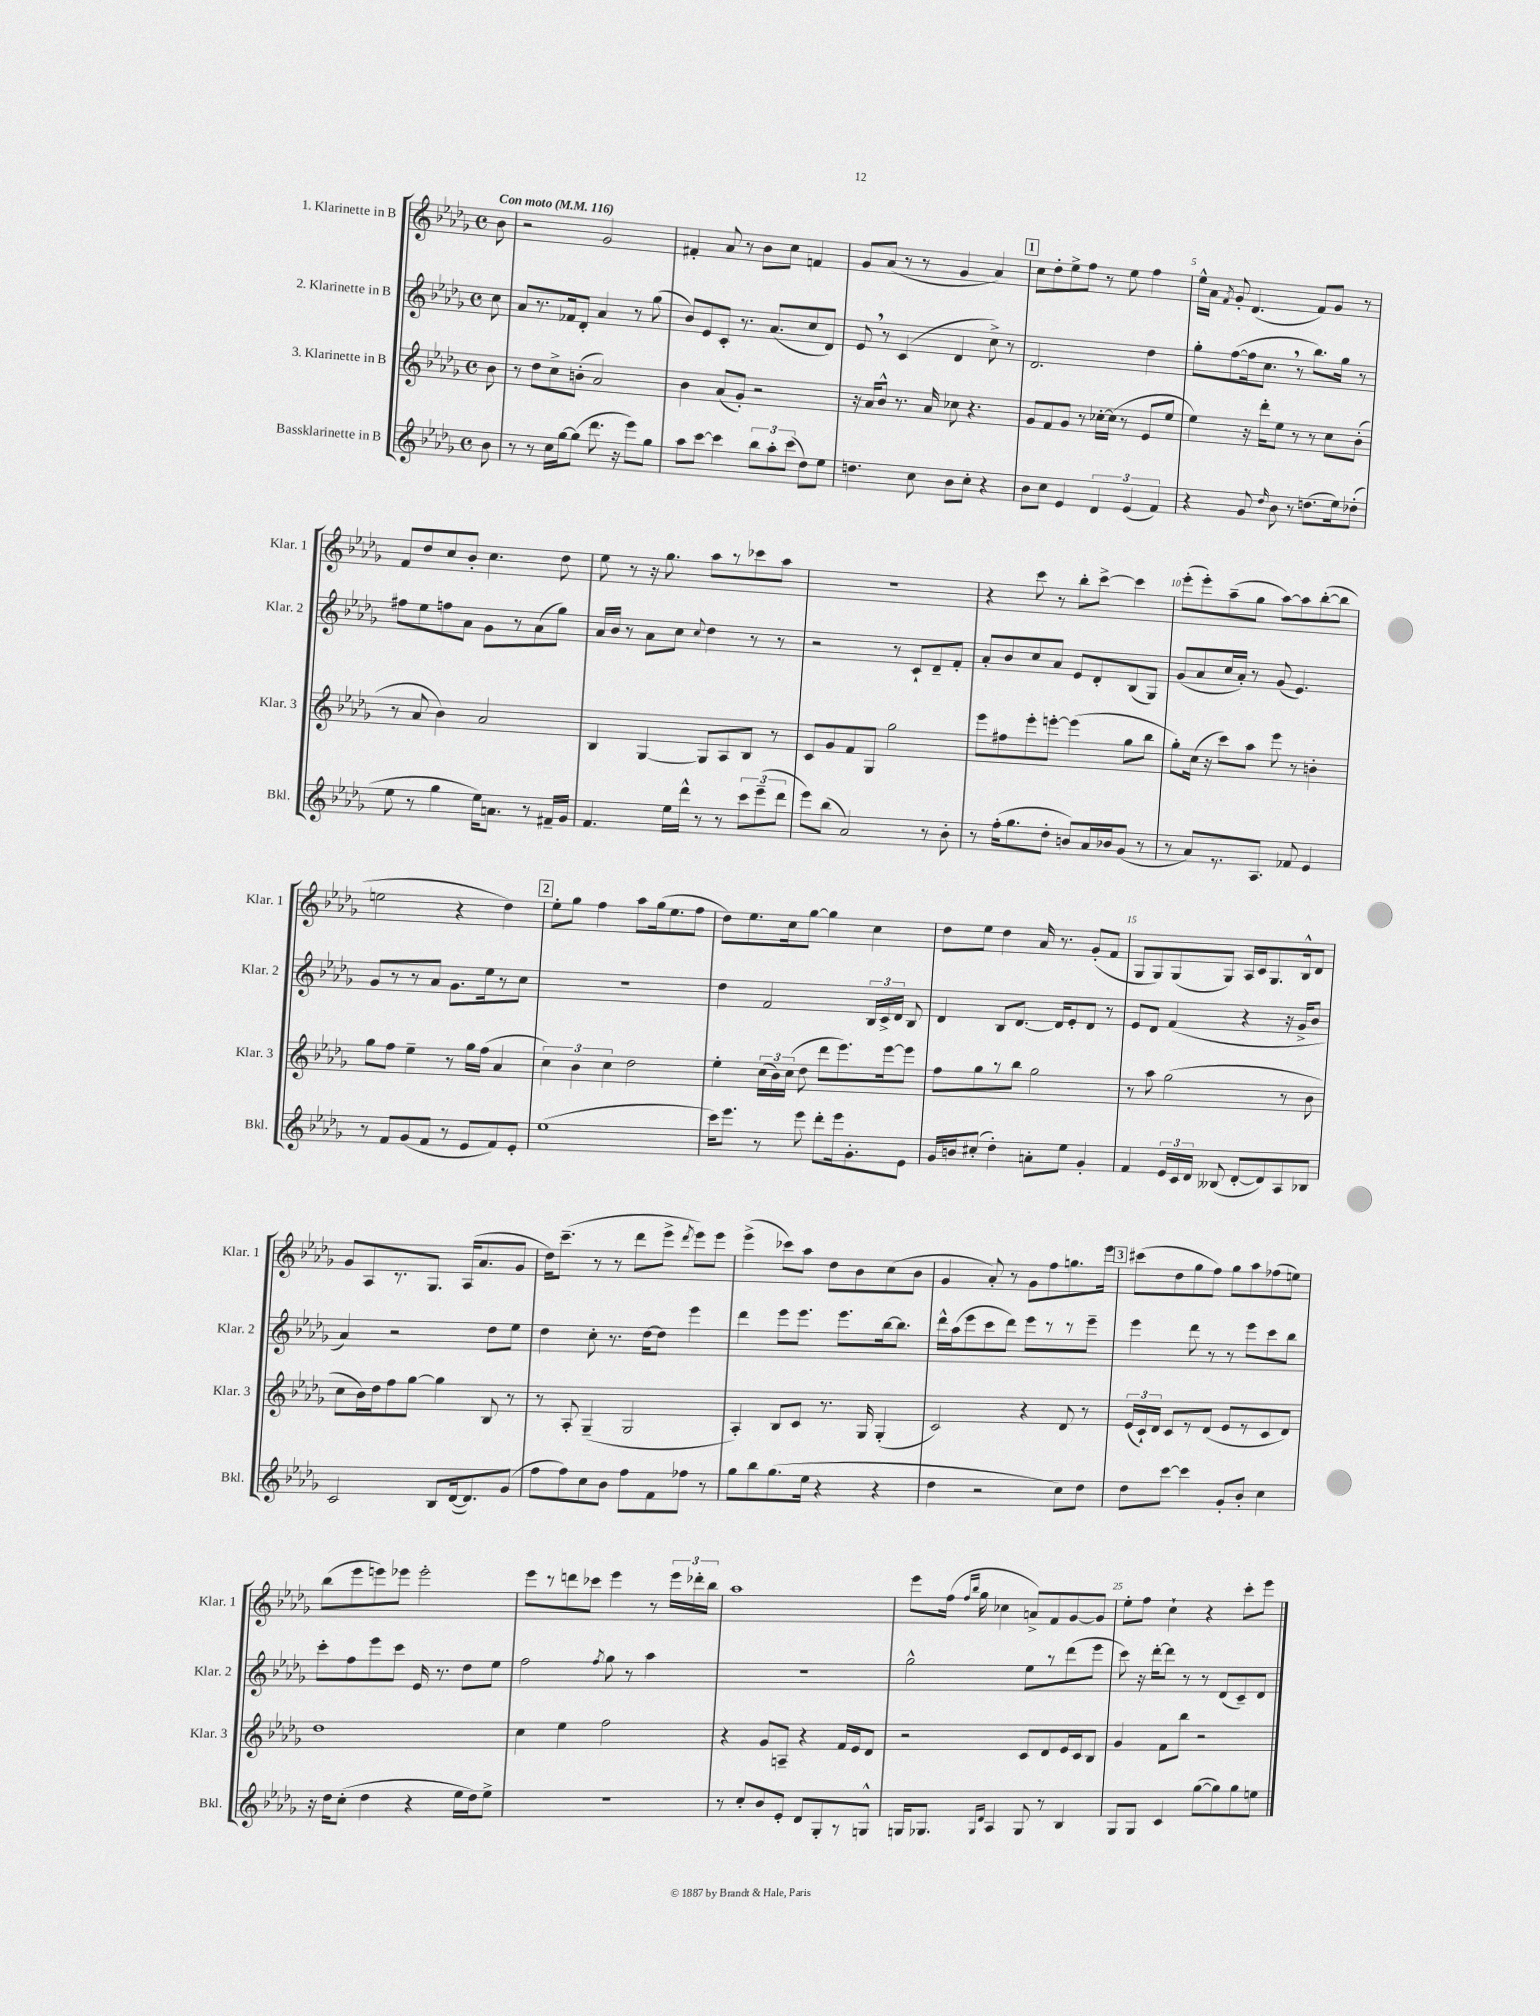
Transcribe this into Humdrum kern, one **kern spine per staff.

**kern	**kern	**kern	**kern
*staff4	*staff3	*staff2	*staff1
*clefG2	*clefG2	*clefG2	*clefG2
*k[b-e-a-d-g-]	*k[b-e-a-d-g-]	*k[b-e-a-d-g-]	*k[b-e-a-d-g-]
*M4/4	*M4/4	*M4/4	*M4/4
*met(c)	*met(c)	*met(c)	*met(c)
*MM116	*MM116	*MM116	*MM116
8b-\	8b-\	8cc\	8b-\
=	=	=	=
8r	8r	8a-/L	2r
8r	8dd-\L	8.r	.
16cc\LL	8cc^\	.	.
[16gg-\J	.	16f-/k	.
(8gg-\]J	(8b'\J	8d-'/J	.
8.ddd-\	2a-/)	4a-/	2g-/
16r	.	.	.
8eee-\L)	.	8r	.
8gg-\J	.	(8gg-\	.
=	=	=	=
8aa-\L	4b-\	8b-/L)	4f#'/
[8ccc\J	.	8e-/	.
4ccc\]	(8a-/L	8c'/J	8a-/
.	8g-'/J)	8.r	8r
12bb-\L	2r	.	8b-\L
.	.	(8.a-/L	.
12aa-'\	.	.	.
.	.	.	8cc\J
(12ccc\J	.	.	.
8dd-\L)	.	8cc/	4f/
8ee-\J	.	8d-/J)	.
=	=	=	=
4.dd\	16r	8e-/	8g-/L
.	16a-/LK	.	.
.	8b-^^/J	8r	(8a-/J
.	8.r	(4c/	8r
8cc\	.	.	8r
.	16a-/	.	.
8b-\L	8cc-\	4d-/	4g-/
8cc'\J	4.r	.	.
4r	.	8cc^\)	4a-/)
.	.	8r	.
=	=	=	=
8b-\L	8g-/L	2.d-/	8cc\L
8cc\J	8f/	.	8dd-'\
4e-/	8g-/J	.	8ee-^\
.	8r	.	8ff\J
6d-/	[16cc-'\LL	.	8r
.	(16cc-\]JJ	.	.
.	8r	.	8ee-\
(6e-/	.	.	.
.	8e-/L	4dd-\	4ff\
6f/)	.	.	.
.	8ee-/J	.	.
=	=	=	=
4r	4ee-\)	8gg-'\L	16ee-^^\LL
.	.	.	16a-\JJ
.	.	.	8qf/
.	.	([8ff\	8g-'/
8g-/	16r	16ff\]k	(4.d-/
.	16ddd-'\LK	8.cc\J	.
16qqdd-/	.	.	.
8b-\	8ee-\J	.	.
8r	8r	8r	.
(8.dd\L	8r	8.bb-\L)	8f/L)
.	8cc\L	.	8g-/J
16ee-\k)	.	16gg-\Jk	.
(8dd-'\J	(8b-'\J	8r	8r
=	=	=	=
8ee-\	8r	8ff#\L	8f/L
8r	8a-/	8ee-\	8dd-/
4gg-\	4b-\)	8ff\	8cc/
.	.	8a-\J	8b-'/J
16ee-\LK)	2a-/	8g-\L	4.cc\
8.a\J	.	.	.
.	.	8r	.
8r	.	(8a-\	.
16f#~/LL	.	8gg-\J)	8dd-\
16g-/JJ	.	.	.
=	=	=	=
4.f/	4B-/	16a-/LL	8ee-\
.	.	16b-/JJ	.
.	.	8r	8r
.	[4G-/	8a-\L	16r
.	.	.	8.gg-\
16ee-\LL	.	8cc\J	.
16ddd-^^\JJ	.	.	.
.	.	8qqcc/	.
8r	8G-/]L	4dd-\	8aa-\L
8r	8A-/	.	8r
12ccc\L	8B-/J	8r	8ccc-\
(12eee-~\	.	.	.
.	8r	8r	8aa-\J
12ddd-\J	.	.	.
=	=	=	=
8eee-\L)	8c/L	2r	1r
(8bb-\J	8g-/	.	.
2a-/)	8f/	.	.
.	8G-/J	.	.
.	2gg-\	8r	.
.	.	8c`/L	.
8r	.	8d-~/	.
8b-'\	.	8f'/J	.
=	=	=	=
8r	8eee-\L	8a-'/L	4r
(16ff'\LK	8ff#\	8b-/	.
8.gg-\	.	.	.
.	8eee-'\	8cc/	8ccc\
8dd-'\J	[8eee'\J	8a-/J	8r
8b/L)	(4eee\]	8e-/L	8bb-'\L
16a-/L	.	8d-'/	[8ccc^\J
16b-/J	.	.	.
(8g-/J	8gg-\L	(8B-/	4ccc\]
8r	8bb-\J	8G-/J)	.
=	=	=	=
8r	8gg-'\L)	(8g-/L	(8eee-'\L
8a-/L)	(16cc\Jk	8a-/	8eee-'\)
.	16r	.	.
8.r	8ccc\L)	16cc/L	(8aa-~\
.	.	16a-'/JJ)	.
.	8aa-\J	8r	8gg-\J
8.A-/J	.	.	.
.	8eee-\	(8g-/	[8aa-\L)
8f-/	8r	4.e-/)	8aa-\]
4e-/	4b'\	.	([8bb-'\
.	.	.	8bb-\]J
=	=	=	=
8r	8gg-\L	8g-/L	2ee\
8f/L	8ff\J	8r	.
(8g-/	4ee-~\	8r	.
8f/J	.	8a-/J	.
8r	8r	8.g-\L	4r
8e-/L	16gg-\LL	.	.
.	(16ff\JJ	16ee-\k	.
8f/)	4a-/	8r	4dd-\)
8e-'/J	.	8cc\J	.
=	=	=	=
(1ee-	6cc\)	1r	8ee-'\L
.	.	.	8gg-\J
.	6b-\	.	.
.	.	.	4ff\
.	6cc\	.	.
.	2dd-\	.	8aa-\L
.	.	.	(16gg-\k
.	.	.	8.ee-\
.	.	.	8ff\J
=	=	=	=
16ccc\LK)	4ee-'\	4dd-\	8dd-\L)
8.eee-\J	.	.	.
.	.	.	8.ee-\
8r	(24cc\LL	2f/	.
.	24b-\)	.	.
.	.	.	16cc\k
.	(24cc\JJ	.	.
8eee-\	8dd-\	.	[8gg-\J
8ddd-'\L	8ddd-\L	.	4gg-\]
16eee-\k	8.eee-\)	.	.
8.g-'\	.	.	.
.	.	24B-/LL	4cc\
.	.	24c^/	.
.	[16eee-\k	.	.
.	.	24d-/JJ	.
8e-\J	8eee-\]J	8B-/	.
=	=	=	=
16g-/LL	8ff\L	4d-/	8dd-\L
16b/J	.	.	.
(8cc#'/J	8gg-\	.	8ee-\J
4dd-'\)	8r	8B-/L	4dd-\
.	8bb-\J	[8.d-/J	.
8a'\L	2gg-\	.	16a-/
.	.	16d-/]LK	8.r
8ee-\J	.	8e-'/	.
4g-'/	.	8d-/J	(8g-'/L
.	.	8r	8f/J
=	=	=	=
4f/	8r	8e-/L	8G-/L
.	8aa-\	8d-/J	8G-/)
24e-/LL	(2gg-\	(4f/	(8G-/
24c/	.	.	.
24d-/JJ	.	.	.
(8B--/	.	.	8G-/J)
[8d-'/L	.	4r	16A-/LL
.	.	.	16c/J
8d-/])	.	.	8.G-/
8A-/	8r	16r	.
.	.	16g-^/LK	16B-^^/k
8B-/J	8b-\	8b-/J	8d-/J
=	=	=	=
2c/	8cc\L	4a-/)	8g-/L
.	16b-\L)	.	8A-/
.	16dd-\J	.	.
.	8ff\	2r	8.r
.	[8gg-\J	.	.
.	.	.	8.G-/J
8B-/L	4gg-\]	.	.
([16d-/k	.	.	(16A-/LK
8.d-/])	.	.	8.a-/
.	8B-/	8dd-\L	.
(8g-/J	8r	8ee-\J	8g-/J
=	=	=	=
8ff\L	8r	4dd-\	16dd-\LK)
.	.	.	(8.ccc~\J
8ff\)	8A-'/	.	.
8cc\	(4G-~/	8cc'\	8r
8b-\J	.	8.r	8r
8ff\L	2G-/	.	8ddd-\L
.	.	[16dd-\LK	.
8f\	.	8dd-\]J	8eee-^\J
.	.	.	8qddd-/
8ff-\J	.	4eee-\	8eee-\L)
8r	.	.	8eee-\J
=	=	=	=
8gg-\L	4A-'/)	4ddd-\	(4eee-^\
8bb-\	.	.	.
(8.gg-\	8B-/L	8eee-\L	8ccc-\L)
.	8c/J	8.eee-\J	8aa-\J
16ee-\Jk	.	.	.
4r	8.r	.	8dd-\L
.	.	8.eee-\L	.
.	.	.	8b-\
.	16G-/	.	.
4r	(4G-'/	[16bb-\k	(8cc\
.	.	8.bb-\]J	.
.	.	.	8b-\J
=	=	=	=
4dd-\	2c/)	16ddd-^^\LL	4g-/
.	.	(16aa-\J	.
.	.	8eee-\	.
2r	.	8ccc\	8a-'/)
.	.	8ddd-\J)	8r
.	4r	8eee-\L	8g-\L
.	.	8r	8ff\
8cc\L)	8d-/	8r	8.gg\
8dd-\J	8r	8eee-~\J	.
.	.	.	16eee-\Jk
=	=	=	=
8dd-\L	(24e-/LL	4eee-\	(8ccc#\L
.	24c`/)	.	.
.	24d-/JJ	.	.
[8ccc\J	8c/L	.	8dd-\
4ccc\]	8r	8ddd-\	8gg-\
.	(8d-/J	8r	8ff\J)
8g-'/L	8e-/L	8r	8gg-\L
8b-'/J	8r	8eee-\L	8aa-\
4cc\	8c/	8ccc\	(8ff-\
.	8d-/J)	8bb-\J	8ee\J)
=	=	=	=
16r	1dd-	8ccc'\L	(8bb-\L
16dd-\LK	.	.	.
(8cc'\J	.	8ff\	8eee-\
4dd-\	.	8eee-\	8eee\)
.	.	8ccc\J	8eee-\J
4r	.	16e-/	2eee-'\
.	.	8.r	.
16ee-\LL	.	8dd-\L	.
16dd-\J)	.	.	.
8ee-^\J	.	8ee-\J	.
=	=	=	=
1r	4cc\	2ff\	8eee-\L
.	.	.	8r
.	4ee-\	.	8ddd\
.	.	.	8ccc-\J
.	.	8qff/	.
.	2ff\	8gg-\	4eee-\
.	.	8r	.
.	.	4aa-\	8r
.	.	.	24eee-\LL
.	.	.	24ddd-'\
.	.	.	24bb-\JJ
=	=	=	=
8r	4r	1r	1aa-
8cc'/L	.	.	.
8b-/	8g-/L	.	.
8e-'/J	8A~/J	.	.
8d-/L	4r	.	.
8G-'/	.	.	.
8r	16f/LL	.	.
.	16e-/J	.	.
8G^^/J	8d-/J	.	.
=	=	=	=
16G/LK	2r	2gg-^^\	8eee-\L
8.G-/J	.	.	.
.	.	.	(16ff\Jk
.	.	.	16qqff/LL
.	.	.	16qqbb-/JJ
.	.	.	16gg-\
16qqG-/LL	.	.	.
16qqd-/JJ	.	.	.
4A-/	.	.	4cc-\
8G-/	8c/L	8ee-\L	8a^/L)
8r	8d-/	8r	8f/
4B-/	16e-/L	(8ddd-\	[8g-/
.	16c/J	.	.
.	8B-/J	8eee-\J	8g-/]J
=	=	=	=
8G-/L	4g-/	8ccc\)	8ee-'\L
8G-/J	.	16r	8ff\J
.	.	[16ddd-'\LK	.
4c/	8f\L	8ddd-\]J	4cc`\
.	8bb-\J	8r	.
([8gg-\L	2r	8r	4r
8gg-\])	.	(8d-/L	.
8gg-\	.	8c~/)	8ccc'\L
8ee\J	.	8d-/J	8eee-\J
==	==	==	==
*-	*-	*-	*-
